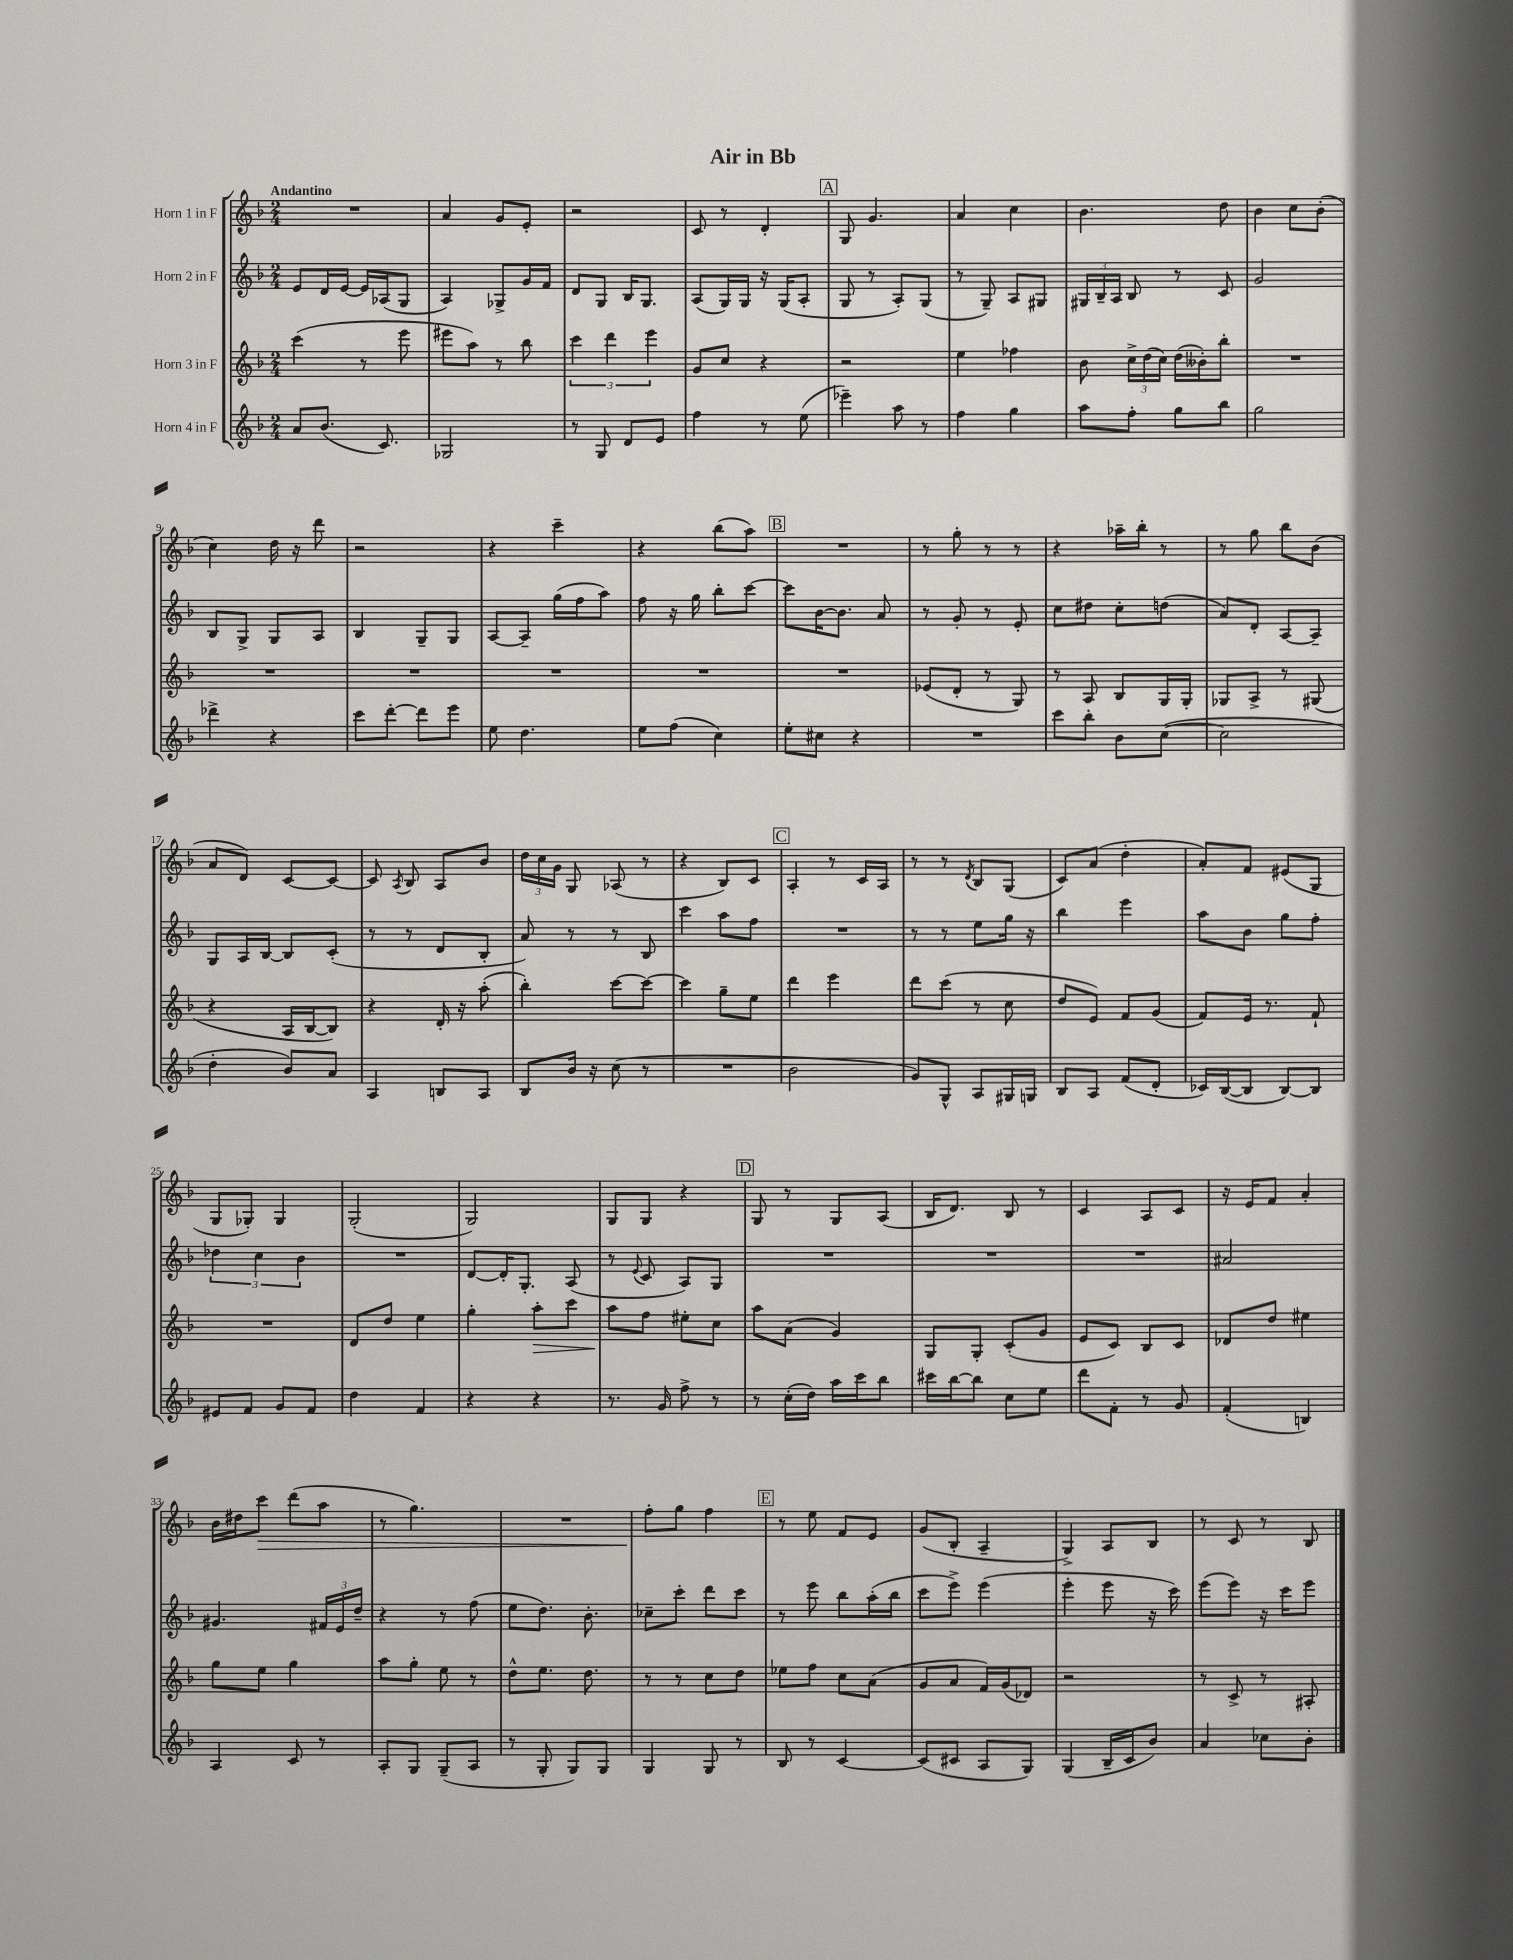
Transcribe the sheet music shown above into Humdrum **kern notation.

**kern	**kern	**dynam	**kern	**kern	**dynam
*part4	*part3	*part3	*part2	*part1	*part1
*staff4	*staff3	*staff3	*staff2	*staff1	*staff1
*I"Horn 4 in F	*I"Horn 3 in F	*	*I"Horn 2 in F	*I"Horn 1 in F	*
*clefG2	*clefG2	*	*clefG2	*clefG2	*
*k[b-]	*k[b-]	*	*k[b-]	*k[b-]	*
*M2/4	*M2/4	*	*M2/4	*M2/4	*
=1	=1	=1	=1	=1	=1
!	!	!	!	!LO:TX:a:B:t=Andantino	!
8a/L	(4ccc\	.	8e/L	2r	.
(8.b-/J	.	.	16d/L	.	.
.	.	.	[16e/JJ	.	.
.	8r	.	16e/LL]	.	.
8.c/)	.	.	(16A-X/J	.	.
.	8eee\	.	8G/J	.	.
=2	=2	=2	=2	=2	=2
2G-X/	8eee#X\L	.	4A/)	4a/	.
.	8aa\J)	.	.	.	.
.	8r	.	8G-X^/L	8g/L	.
.	8bb-\	.	16g/L	8e'/J	.
.	.	.	16f/JJ	.	.
=3	=3	=3	=3	=3	=3
8r	6ccc\	.	8d/L	2r	.
8G/	.	.	8G/J	.	.
.	6ddd\	.	.	.	.
8d/L	.	.	16B-/KL	.	.
.	.	.	8.G/J	.	.
.	6eee\	.	.	.	.
8e/J	.	.	.	.	.
=4	=4	=4	=4	=4	=4
4ff\	8g/L	.	(8A/L	8c/	.
.	8cc/J	.	16G/L)	8r	.
.	.	.	16G/JJ	.	.
8r	4r	.	16r	4d'/	.
.	.	.	(16G/KL	.	.
(8ee\	.	.	8A'/J	.	.
!!LO:REH:place=s1:t=A
=5	=5	=5	=5	=5	=5
4eee-X~\)	2r	.	8G/	8G/	.
.	.	.	8r	4.g/	.
8aa\	.	.	8A'/L)	.	.
8r	.	.	(8G/J	.	.
=6	=6	=6	=6	=6	=6
4ff\	4ee\	.	8r	4a/	.
.	.	.	8G~/)	.	.
4gg\	4ff-X\	.	8A/L	4cc\	.
.	.	.	8G#X/J	.	.
=7	=7	=7	=7	=7	=7
8aa\L	8b-\	.	24G#X/LL	4.b-\	.
.	.	.	24B-~/	.	.
.	.	.	24A/JJ	.	.
8ff'\J	24cc^\LL	.	8B-/	.	.
.	(24dd\	.	.	.	.
.	24cc\JJ)	.	.	.	.
8gg\L	(16dd\LL	.	8r	.	.
.	16b--X'\J)	.	.	.	.
8bb-\J	8bb-'\J	.	8c/	8dd\	.
=8	=8	=8	=8	=8	=8
2gg\	2r	.	2g/	4b-\	.
.	.	.	.	8cc\L	.
.	.	.	.	(8b-'\J	.
!!LO:LB:g=z
=9	=9	=9	=9	=9	=9
4ddd-X^\	2r	.	8B-/L	4cc\)	.
.	.	.	8G^/J	.	.
4r	.	.	8G/L	16dd\	.
.	.	.	.	16r	.
.	.	.	8A/J	8ddd\	.
=10	=10	=10	=10	=10	=10
8ccc\L	2r	.	4B-/	2r	.
[8ddd'\J	.	.	.	.	.
8ddd\L]	.	.	8G~/L	.	.
8eee\J	.	.	8G/J	.	.
=11	=11	=11	=11	=11	=11
8ee\	2r	.	[8A/L	4r	.
4.dd\	.	.	8A~/J]	.	.
.	.	.	(16gg\LL	4ccc~\	.
.	.	.	16ff\J	.	.
.	.	.	8aa\J)	.	.
=12	=12	=12	=12	=12	=12
8ee\L	2r	.	8ff\	4r	.
(8ff\J	.	.	16r	.	.
.	.	.	16gg\	.	.
4cc\)	.	.	8bb-'\L	(8bb-\L	.
.	.	.	[8ccc\J	8aa\J)	.
!!LO:REH:place=s1:t=B
=13	=13	=13	=13	=13	=13
8ee'\L	2r	.	8ccc\L]	2r	.
8cc#X\J	.	.	[16b-\K	.	.
.	.	.	8.b-\J]	.	.
4r	.	.	.	.	.
.	.	.	8a/	.	.
=14	=14	=14	=14	=14	=14
2r	(8e-X/L	.	8r	8r	.
.	8d'/J	.	8g'/	8gg'\	.
.	8r	.	8r	8r	.
.	8G/)	.	8e'/	8r	.
=15	=15	=15	=15	=15	=15
8ccc\L	8r	.	8cc\L	4r	.
8bb-'\J	8A/	.	8dd#X\J	.	.
8b-\L	8B-/L	.	8cc'\L	16aa-X~\LL	.
.	.	.	.	16bb-'\JJ	.
([8cc\J	16G/L	.	(8ddn\J	8r	.
.	16G'/JJ	.	.	.	.
=16	=16	=16	=16	=16	=16
2cc\]	8G-X/L	.	8a/L)	8r	.
.	8A^/J	.	8d'/J	8gg\	.
.	8r	.	[8A/L	8bb-\L	.
.	(8G#X/	.	8A~/J]	(8b-\J	.
!!LO:LB:g=z
=17	=17	=17	=17	=17	=17
4dd'\	4r	.	8G/L	8a/L	.
.	.	.	16A/L	8d/J)	.
.	.	.	[16B-/JJ	.	.
8b-/L)	16A/LL	.	8B-/L]	[8c/L	.
.	[16B-/J	.	.	.	.
8a/J	8B-/J])	.	(8c'/J	8c/J_	.
=18	=18	=18	=18	=18	=18
4A/	4r	.	8r	8c/]	.
.	.	.	.	8qA/	.
.	.	.	8r	8B-/	.
8Bn/L	16d'/	.	8d/L	8A/L	.
.	16r	.	.	.	.
8A/J	(8aa'\	.	8B-'/J	8b-/J	.
=19	=19	=19	=19	=19	=19
8B-/L	4bb-'\)	.	8a/)	24dd\LL	.
.	.	.	.	24cc\	.
.	.	.	.	24g\JJ	.
16b-/Jk	.	.	8r	8G/	.
16r	.	.	.	.	.
(8cc\	[8ccc\L	.	8r	(8A-X/	.
8r	8ccc\J_	.	8B-/	8r	.
=20	=20	=20	=20	=20	=20
2r	4ccc\]	.	4ccc\	4r	.
.	8gg~\L	.	8aa\L	8B-/L)	.
.	8ee\J	.	8ff\J	8c/J	.
!!LO:REH:place=s1:t=C
=21	=21	=21	=21	=21	=21
2b-\	4ddd\	.	2r	4A'/	.
.	4eee\	.	.	8r	.
.	.	.	.	16c/LL	.
.	.	.	.	16A/JJ	.
=22	=22	=22	=22	=22	=22
8g/L)	8ddd\L	.	8r	8r	.
8G^^/J	(8ccc\J	.	8r	8r	.
.	.	.	.	8qd/	.
8A/L	8r	.	8ee\L	8B-/L	.
16G#X/L	8cc\	.	16gg\Jk	(8G/J	.
16Gn/JJ	.	.	16r	.	.
=23	=23	=23	=23	=23	=23
8B-/L	8dd/L	.	4bb-\	8c/L)	.
8A/J	8e/J)	.	.	(8a/J	.
(8f/L	8f/L	.	4eee\	4dd'\	.
8d'/J	(8g/J	.	.	.	.
=24	=24	=24	=24	=24	=24
16c-X/LL)	8f/L)	.	8aa\L	8a'/L)	.
([16B-/J	.	.	.	.	.
8B-/J]	16e/Jk	.	8b-\J	8f/J	.
.	8.r	.	.	.	.
[8B-/L)	.	.	8gg\L	(8e#X/L	.
8B-/J]	8f`/	.	8ff'\J	8G/J	.
!!LO:LB:g=z
=25	=25	=25	=25	=25	=25
8e#X/L	2r	.	6dd-X\	8G/L	.
8f/J	.	.	.	8G-X'/J)	.
.	.	.	6cc\	.	.
8g/L	.	.	.	4G-/	.
.	.	.	6b-\	.	.
8f/J	.	.	.	.	.
=26	=26	=26	=26	=26	=26
4dd\	8d/L	.	2r	(2G'/	.
.	8dd/J	.	.	.	.
4f/	4ee\	.	.	.	.
=27	=27	=27	=27	=27	=27
4r	4gg'\	.	[8d/L	2G/)	.
.	.	.	16d'/K]	.	.
.	.	.	8.G'/J	.	.
!	!	!LO:HP:b	!	!	!
4r	8aa'\L	>	.	.	.
.	8ccc\J	.	(8A/	.	.
=28	=28	=28	=28	=28	=28
8.r	8aa\L	.	8r	8G/L	.
.	.	.	8qqe/	.	.
.	8ff\J	]	8c/	8G/J	.
16g/	.	.	.	.	.
8ff^\	8ee#X'\L	.	8A/L)	4r	.
8r	8cc\J	.	8G/J	.	.
!!LO:REH:place=s1:t=D
=29	=29	=29	=29	=29	=29
8r	8aa\L	.	2r	8G/	.
(16cc'\LL	(8a\J	.	.	8r	.
16dd\JJ)	.	.	.	.	.
16aa\LL	4g/)	.	.	8G/L	.
16ccc\J	.	.	.	.	.
8bb-\J	.	.	.	(8A/J	.
=30	=30	=30	=30	=30	=30
16ccc#X\LL	8G/L	.	2r	16B-/KL	.
[16bb-\J	.	.	.	8.d/J)	.
8bb-\J]	8G'/J	.	.	.	.
8cc\L	(8c'/L	.	.	8B-/	.
8ee\J	8g/J	.	.	8r	.
=31	=31	=31	=31	=31	=31
8ddd\L	8e/L	.	2r	4c/	.
8f'\J	8c/J)	.	.	.	.
8r	8B-/L	.	.	8A/L	.
8g/	8c/J	.	.	8c/J	.
=32	=32	=32	=32	=32	=32
(4f'/	8d-X/L	.	2a#X/	16r	.
.	.	.	.	16e/KL	.
.	8dd/J	.	.	8f/J	.
4Bn/)	4ee#X\	.	.	4a'/	.
!!LO:LB:g=z
=33	=33	=33	=33	=33	=33
4A/	8gg\L	.	4.g#X/	16b-\LL	.
.	.	.	.	16dd#X\J	.
!	!	!	!	!	!LO:HP:b
.	8ee\J	.	.	8ccc\J	>
8c/	4gg\	.	.	(8ddd\L	.
8r	.	.	24f#X/LL	8aa\J	.
.	.	.	24e/	.	.
.	.	.	24dd~/JJ	.	.
=34	=34	=34	=34	=34	=34
8A'/L	8aa\L	.	4r	8r	.
8G/J	8gg'\J	.	.	4.gg\)	.
(8G~/L	8ee\	.	8r	.	.
8A/J	8r	.	(8ff\	.	.
=35	=35	=35	=35	=35	=35
8r	8dd^^\L	.	8ee\L	2r	.
8G'/	8.ee\J	.	8.dd\J)	.	.
8G/L)	.	.	.	.	.
.	8.dd\	.	8.b-'\	.	.
8G/J	.	.	.	.	.
=36	=36	=36	=36	=36	=36
4G/	8r	.	8cc-X~\L	8ff'\L	.
.	8r	.	8ccc'\J	8gg\J	]
8G/	8cc\L	.	8ddd\L	4ff\	.
8r	8dd\J	.	8ccc\J	.	.
!!LO:REH:place=s1:t=E
=37	=37	=37	=37	=37	=37
8B-/	8ee-X\L	.	8r	8r	.
8r	8ff\J	.	8eee\	8ee\	.
[4c/	8cc\L	.	8bb-\L	8f/L	.
.	(8a\J	.	(16aa'\L	8e/J	.
.	.	.	16bb-\JJ	.	.
=38	=38	=38	=38	=38	=38
(8c/L]	8g/L	.	8ccc\L	(8g/L	.
8c#X/J	8a/J	.	8eee^\J)	8B-'/J	.
8A/L	16f/LL)	.	(4eee\	4A~/	.
.	(16g/J	.	.	.	.
8G/J)	8d-X/J)	.	.	.	.
=39	=39	=39	=39	=39	=39
(4G/	2r	.	4eee'\	4G^/)	.
16B-~/LL	.	.	8eee\	8A/L	.
16c/J	.	.	.	.	.
8b-/J)	.	.	16r	8B-/J	.
.	.	.	16ccc\)	.	.
=40	=40	=40	=40	=40	=40
4a/	8r	.	(8eee\L	8r	.
.	8c^/	.	8eee\J)	8c/	.
8cc-X\L	8r	.	16r	8r	.
.	.	.	16ccc\KL	.	.
8b-'\J	8A#X'/	.	8eee\J	8B-/	.
==	==	==	==	==	==
*-	*-	*-	*-	*-	*-
